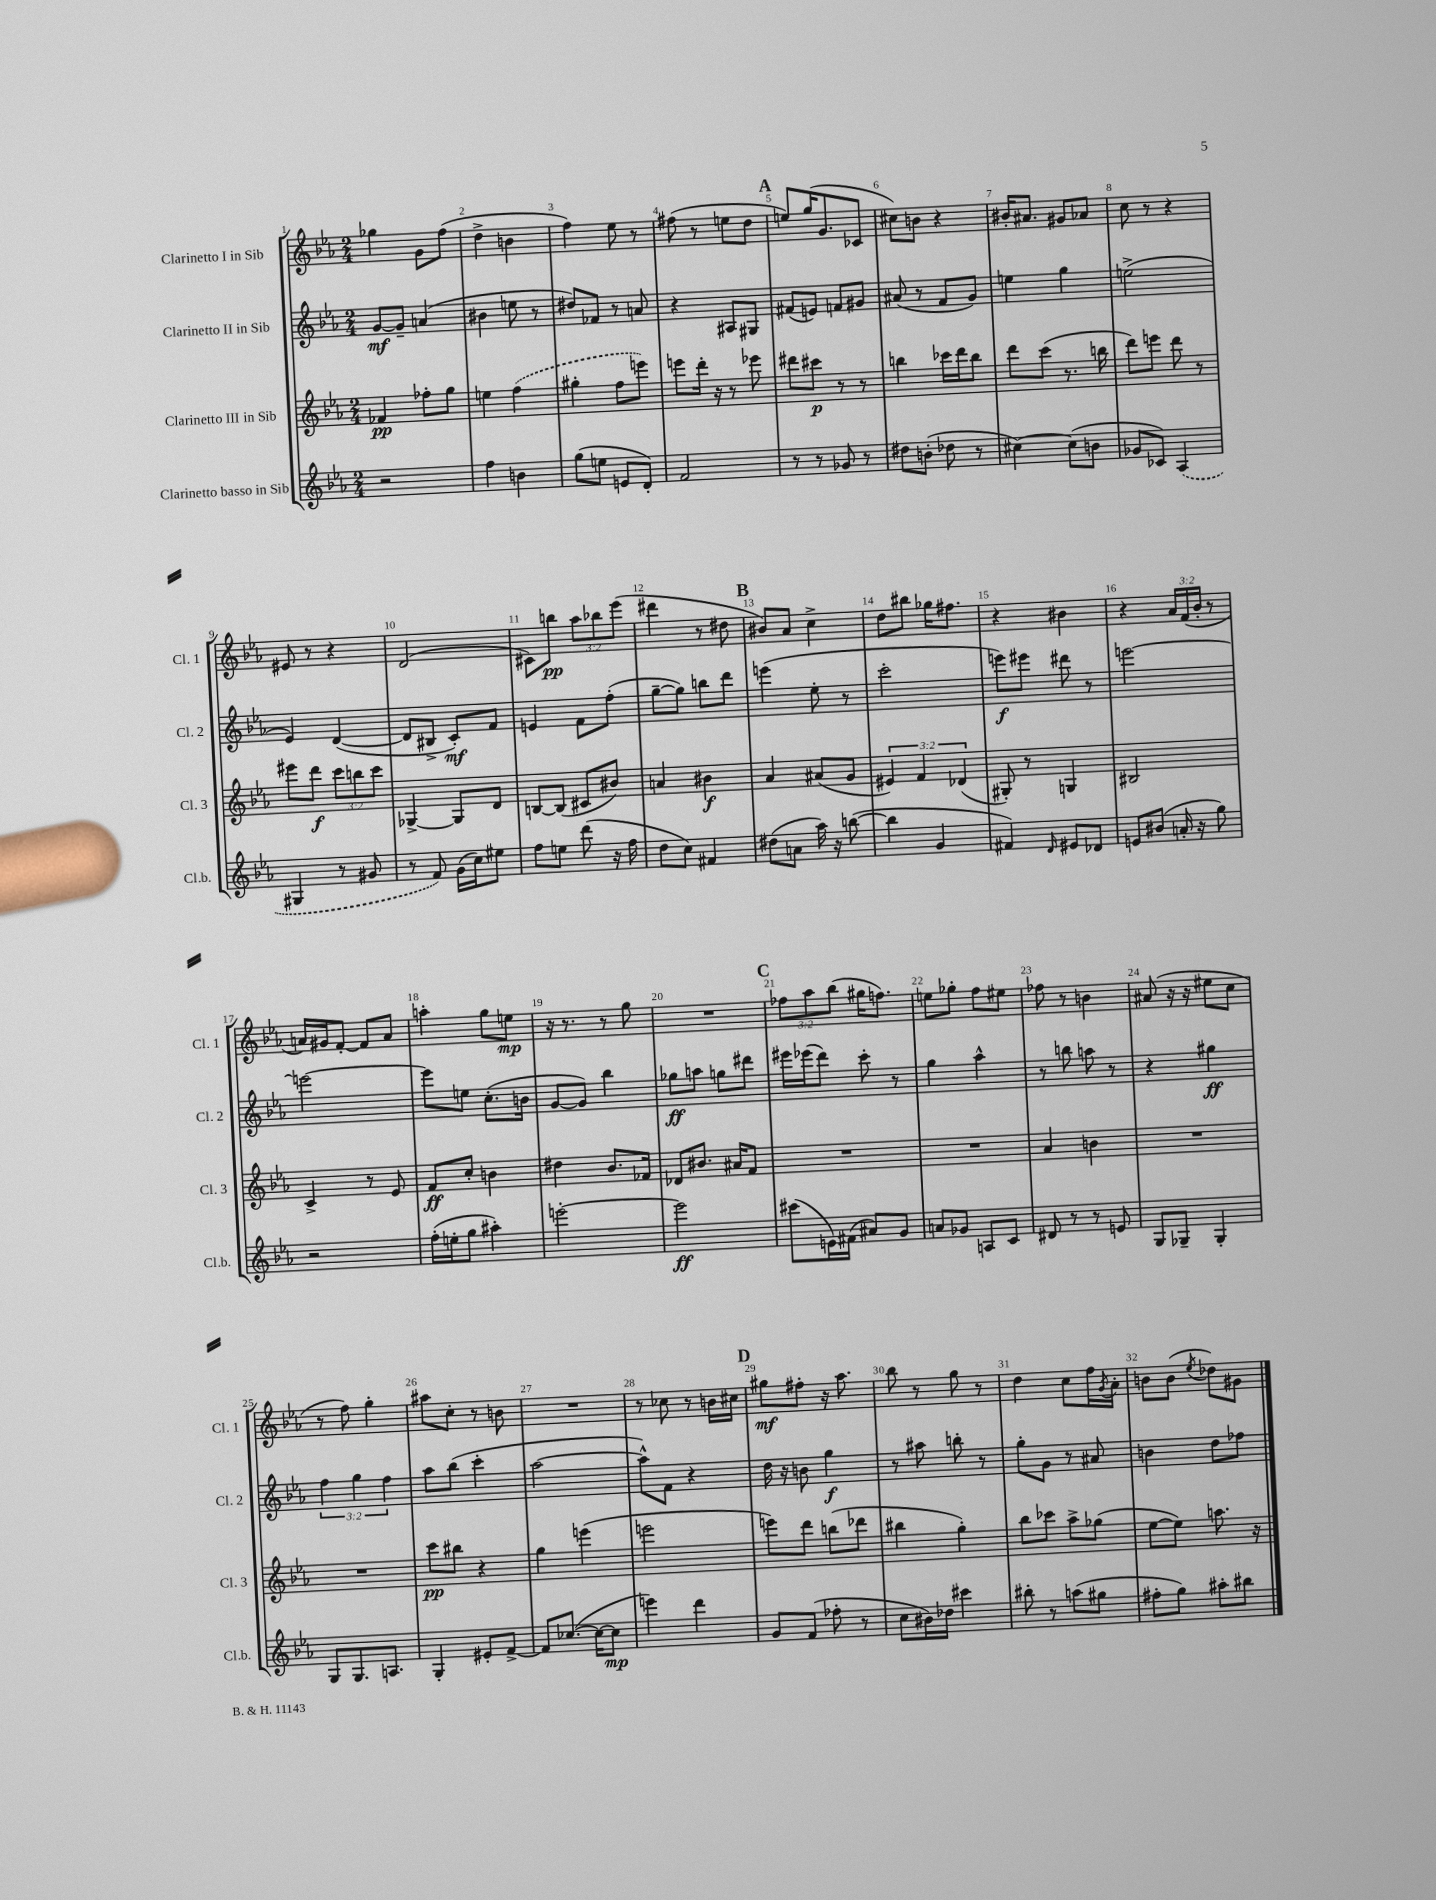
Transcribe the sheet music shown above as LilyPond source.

<<
\new StaffGroup <<
\new Staff = "s0" \with { instrumentName = "Clarinetto I in Sib" shortInstrumentName = "Cl. 1" } {
    \clef treble \key ees \major \numericTimeSignature \time 2/4 \override Staff.TupletNumber.text = #tuplet-number::calc-fraction-text
    ges''4 g'8 f''8( |
    d''4-> b'4 |
    f''4) ees''8 r8 |
    fis''8( r8 e''8 d''8 |
    \mark \markup { \bold "A" } e''8) g''16( g'8. ces'8 |
    cis''8) b'8 r4 |
    bis'16-. ais'8. gis'8 aes'8 |
    c''8 r8 r4 |
    eis'8 r8 r4 |
    d'2( |
    cis'8) b''8\pp \tuplet 3/2 { aes''8 bes''8 ees'''8( } |
    dis'''4 r8 dis''8 |
    \mark \markup { \bold "B" } bis'8) aes'8 c''4-> |
    d''8 bis''8 ges''16 fis''8. |
    r4 bis'4 |
    r4 \tuplet 3/2 { aes'16 f'16( bes'16-. } r8 |
    a'16) gis'16 f'8~-. f'8 a'8 |
    a''4-. g''8 e''8\mp |
    r16 r8. r8 g''8 |
    R2 |
    \mark \markup { \bold "C" } \tuplet 3/2 { fes''8 aes''8 bes''8( } gis''16 f''8.) |
    e''8 ges''8-. f''8 eis''8 |
    fes''8 r8 b'4 |
    ais'8( r16 r16 eis''8 c''8 |
    r8 f''8) g''4-. |
    ais''8 c''8-. r8 b'8 |
    R2 |
    r8 ces''8 r8 b'16 cis''16 |
    \mark \markup { \bold "D" } gis''8\mf fis''8-. r16 aes''8. |
    bes''8 r8 g''8 r8 |
    d''4 c''8 f''16 \acciaccatura { g'8 } aes'16-. |
    b'8 b'8( \acciaccatura { ees''8 } des''8) gis'8 \bar "|." |
}
\new Staff = "s1" \with { instrumentName = "Clarinetto II in Sib" shortInstrumentName = "Cl. 2" } {
    \clef treble \key ees \major \numericTimeSignature \time 2/4 \override Staff.TupletNumber.text = #tuplet-number::calc-fraction-text
    g'8~\mf g'8-- a'4( |
    bis'4 e''8 r8 |
    dis''8) fes'8 r8 a'8 |
    r4 ais8 gis8 |
    \mark \markup { \bold "A" } fis'8( e'8) f'8 gis'8 |
    ais'8( r8 f'8 g'8) |
    e''4 g''4 |
    e''2->( |
    ees'4) d'4~( |
    d'8 bis8-> c'8-.\mf) f'8 |
    e'4 f'8 f''8-.( |
    g''8~-- g''8) b''8 d'''8 |
    \mark \markup { \bold "B" } e'''4( ees''8-. r8 |
    c'''2-. |
    e'''8\f) eis'''8 dis'''8 r8 |
    e'''2~ |
    e'''2~ |
    e'''8 e''8 c''8.-.( b'16 |
    g'8~ g'8) bes''4 |
    ges''8\ff a''8 g''8 dis'''8 |
    \mark \markup { \bold "C" } eis'''16 ees'''16( d'''8) c'''8-. r8 |
    g''4 aes''4-^ |
    r8 b''8 a''8 r8 |
    r4 gis''4\ff |
    \tuplet 3/2 { f''4 g''4 f''4 } |
    aes''8 bes''8( c'''4-. |
    aes''2~ |
    aes''8-^) f'8 r4 |
    \mark \markup { \bold "D" } d''16 r16 b'8 g''4\f |
    r8 ais''8 b''8-. r8 |
    g''8-. g'8 r8 ais'8 |
    b'4 d''8 fes''8 \bar "|." |
}
\new Staff = "s2" \with { instrumentName = "Clarinetto III in Sib" shortInstrumentName = "Cl. 3" } {
    \clef treble \key ees \major \numericTimeSignature \time 2/4 \override Staff.TupletNumber.text = #tuplet-number::calc-fraction-text
    fes'4\pp fes''8-. g''8 |
    e''4 \once \slurDashed f''4( |
    gis''4-. f''8 e'''8) |
    e'''8 d'''16-. r16 r8 ees'''8 |
    \mark \markup { \bold "A" } dis'''8 cis'''8\p r8 r8 |
    b''4 ces'''16 d'''16 b''8 |
    d'''8 c'''8( r8. b''16 |
    d'''8) e'''8 d'''8 r8 |
    eis'''8 d'''8\f \tuplet 3/2 { c'''8 b''8 c'''8 } |
    ges4~-> ges8 d'8 |
    b8~ b8( cis'8 bis'8) |
    a'4 bis'4\f |
    \mark \markup { \bold "B" } aes'4 ais'8( g'8 |
    \tuplet 3/2 { eis'4) f'4 des'4( } |
    gis8-.) r8 g4 |
    bis2 |
    c'4-> r8 ees'8 |
    f'8\ff c''8-. b'4 |
    dis''4 bes'8. fes'16 |
    des'8 bis'8. ais'16 f'8 |
    \mark \markup { \bold "C" } R2 |
    R2 |
    aes'4 b'4 |
    R2 |
    R2 |
    c'''8\pp bis''8 r4 |
    g''4 e'''4( |
    e'''2 |
    \mark \markup { \bold "D" } e'''8) d'''8 b''8( des'''8 |
    bis''4 g''4-.) |
    bes''8 ces'''8 aes''8-> ges''8( |
    ees''8~ ees''8) a''8. r16 \bar "|." |
}
\new Staff = "s3" \with { instrumentName = "Clarinetto basso in Sib" shortInstrumentName = "Cl.b." } {
    \clef treble \key ees \major \numericTimeSignature \time 2/4
    r2 |
    f''4 b'4 |
    g''8( e''8 e'8 d'8-.) |
    f'2 |
    \mark \markup { \bold "A" } r8 r8 ges'8 r8 |
    dis''8 b'8-.( des''8 r8 |
    cis''4~) cis''8( b'8 |
    ges'8 ces'8) \once \slurDashed aes4( |
    gis4 r8 gis'8 |
    r8 f'8) g'16( c''16) eis''8 |
    f''8 e''8 d'''8( r16 f''16 |
    d''8 c''8) fis'4 |
    \mark \markup { \bold "B" } dis''8( a'8 aes''16) r16 b''8~( |
    b''4 g'4 |
    fis'4) \grace { d'16 } eis'8 des'8 |
    e'8 bis'8( a'16-. r16 g''8) |
    r2 |
    f''16-.( e''16-. g''8 ais''4-.) |
    e'''2~-. |
    e'''2\ff |
    \mark \markup { \bold "C" } cis'''8( e'16) fis'16( ais'8) g'8 |
    a'8 ges'8 a8 c'8 |
    dis'8 r8 r8 e'8 |
    g8 ges8-- ges4-. |
    g8 g8. a8. |
    g4-. eis'8-. f'8~-> |
    f'8 ces''8.~( ces''16~ ces''8\mp |
    e'''4) d'''4 |
    \mark \markup { \bold "D" } g'8 f'8( fes''8-. r8 |
    c''8 bis'16) des''16 cis'''4 |
    bis''8-. r8 a''8( gis''8 |
    fis''8-. g''8) ais''8-. bis''8 \bar "|." |
}
>>
>>
\layout { \context { \Score \override BarNumber.break-visibility = ##(#f #t #t) barNumberVisibility = #all-bar-numbers-visible } }
